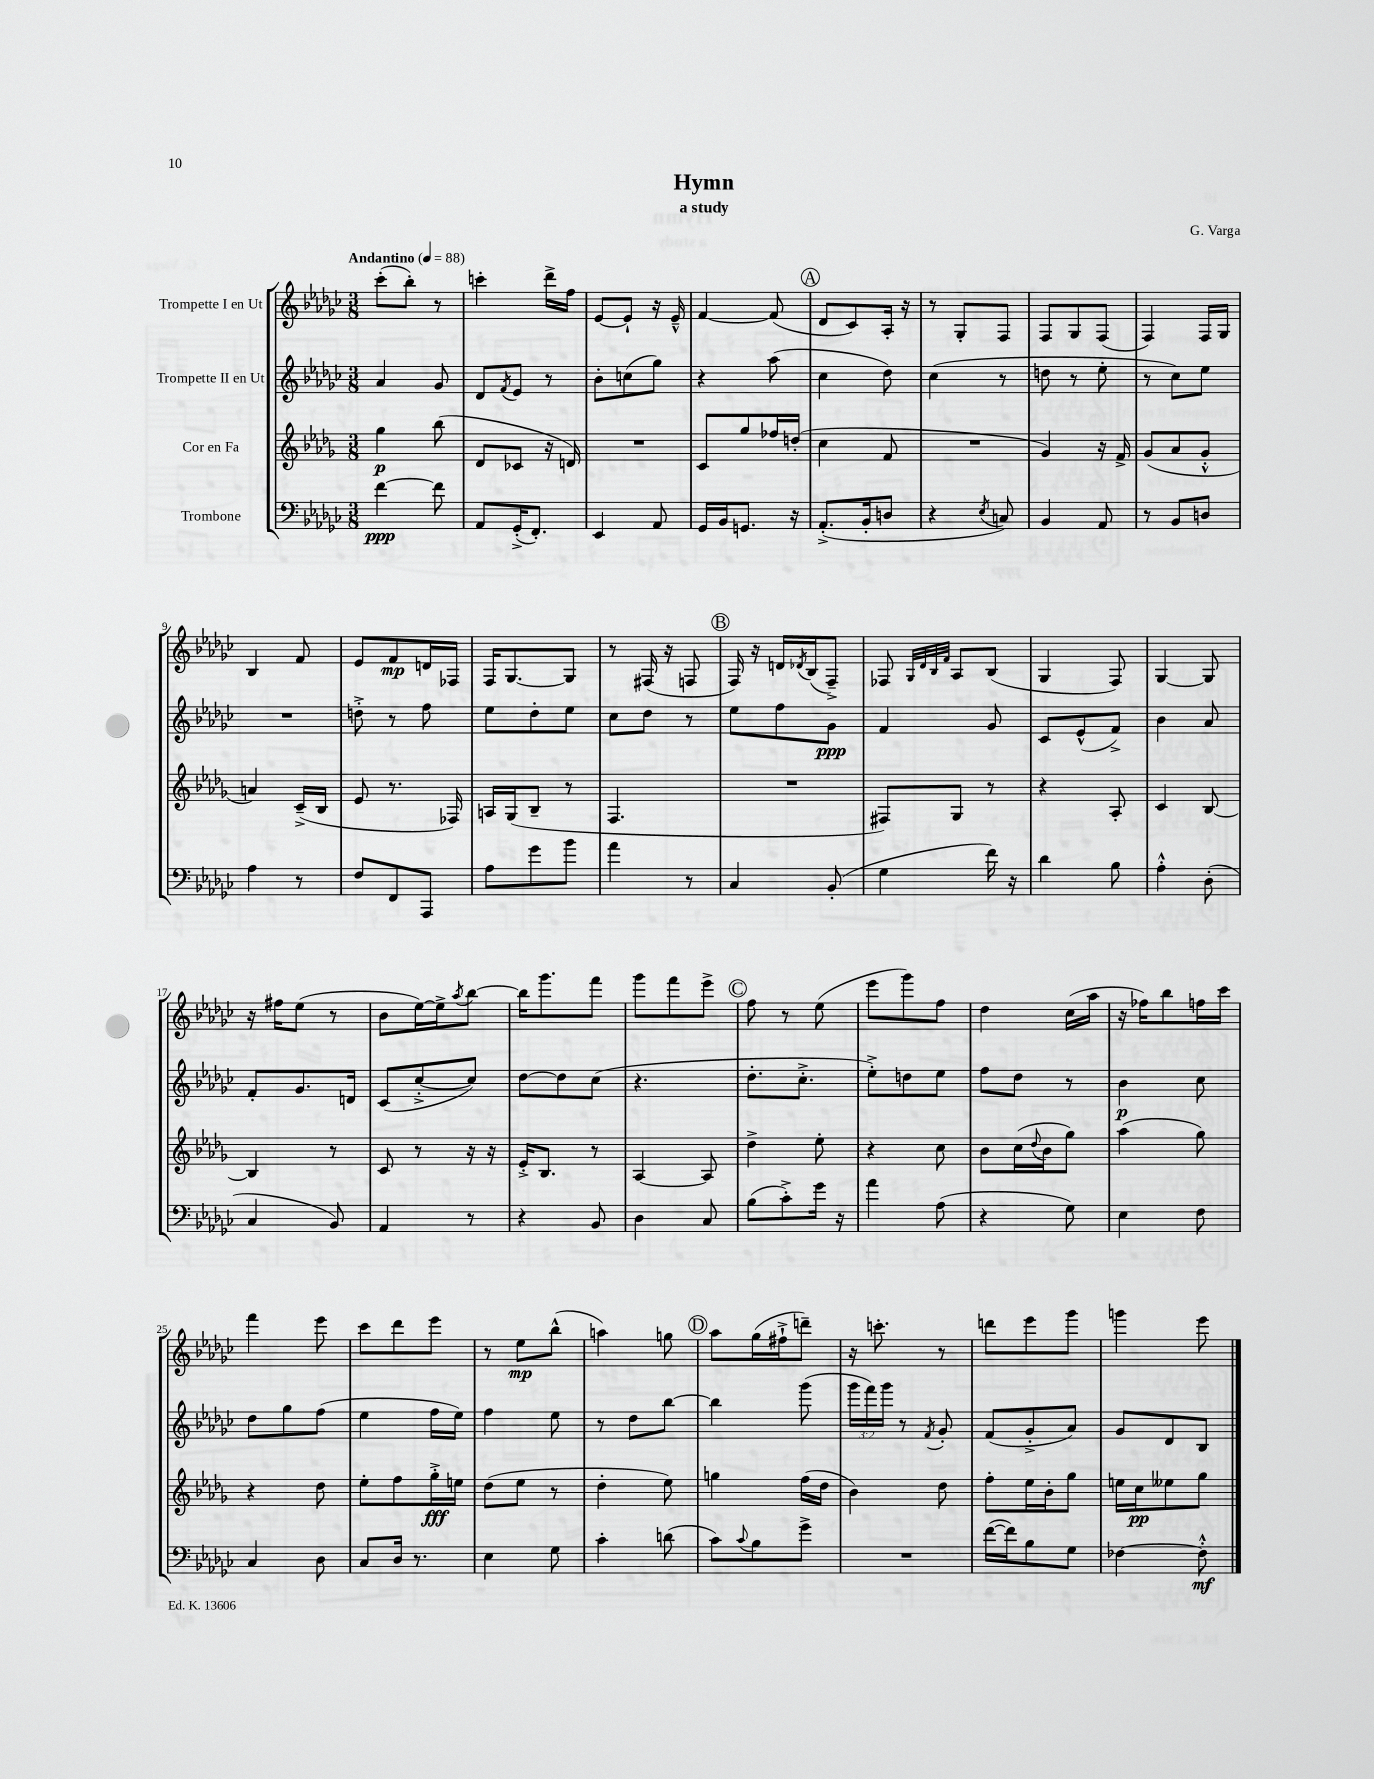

**kern	**kern	**kern	**kern
*staff4	*staff3	*staff2	*staff1
*clefF4	*clefG2	*clefG2	*clefG2
*k[b-e-a-d-g-c-]	*k[b-e-a-d-g-]	*k[b-e-a-d-g-c-]	*k[b-e-a-d-g-c-]
*M3/8	*M3/8	*M3/8	*M3/8
*MM88	*MM88	*MM88	*MM88
[4f\	4gg-\	4a-/	(8ccc-'\L
.	.	.	8bb-'\J)
8f\]	(8bb-\	8g-/	8r
=	=	=	=
8AA-/L	8d-/L	8d-/L	4ccc'\
.	.	8qf/	.
(16GG-'^/K	8c-/J	8e-/J	.
8.FF'/J)	.	.	.
.	16r	8r	16ddd-^\LL
.	16d/)	.	16ff\JJ
=	=	=	=
4EE-/	4.r	8b-'\L	[8e-/L
.	.	(8cc\	8e-`/]J
8AA-/	.	8gg-\J)	16r
.	.	.	16e-~^^/
=	=	=	=
16GG-/LL	8c/L	4r	[4f/
16BB-/J	.	.	.
8.GG/J	8gg-/	.	.
.	16ff-/L	(8aa-\	(8f/]
16r	(16dd'/JJ	.	.
=	=	=	=
(8.AA-'^/L	4cc\	4cc-\	8d-/L
.	.	.	8c-/)
16BB-'/k	.	.	.
8D/J	8f/	8dd-\)	16A-'/Jk
.	.	.	16r
=	=	=	=
4r	4.r	(4cc-\	8r
.	.	.	8G-'/L
8qE-/	.	.	.
8C/)	.	8r	8F/J
=	=	=	=
4BB-/	4g-/)	8dd\	8F/L
.	.	8r	8G-/
8AA-/	16r	8ee-'\	(8F/J
.	16f^/	.	.
=	=	=	=
8r	(8g-/L	8r	4F/)
8BB-/L	8a-/	8cc-\L)	.
8D/J	8g-'^^/J	8ee-\J	16F/LL
.	.	.	16G-/JJ
=	=	=	=
4A-\	4a/)	4.r	4B-/
8r	(16c~^/LL	.	8f/
.	16B-/JJ	.	.
=	=	=	=
8F/L	8e-/	8dd'^\	8e-/L
8FF/	8.r	8r	8f/
8AAA-/J	.	8ff\	16d/L
.	16F-/)	.	16F-/JJ
=	=	=	=
8A-\L	16A/LL	8ee-\L	16F/LK
.	(16G-/J	.	[8.G-/
8g-\	8B-~/J	8dd-'\	.
8b-\J	8r	8ee-\J	8G-/]J
=	=	=	=
4a-\	4.F/	8cc-\L	8r
.	.	8dd-\J	(16F#/
.	.	.	16r
8r	.	8r	8F/
=	=	=	=
4C-/	4.r	8ee-\L	16F/)
.	.	.	16r
.	.	8ff\	16d/LL
.	.	.	8qd-/
.	.	.	(16B-/J
(8BB-'/	.	8g-\J	8F~^/J)
=	=	=	=
4G-\	8F#/L)	4f/	8F-/
.	.	.	32qqG-/LLL
.	.	.	32qqd-/
.	.	.	32qqB-/
.	.	.	32qqf/JJJ
.	8G-/J	.	8A-/L
16f\)	8r	8g-/	(8B-/J
16r	.	.	.
=	=	=	=
4d-\	4r	8c-/L	4G-/
.	.	(8e-^^/	.
8B-\	8A-'/	8f^/J)	8F/)
=	=	=	=
4A-'^^\	4c/	4b-\	[4G-/
(8D-'\	[8B-/	8a-/	8G-/]
=	=	=	=
4C-/	4B-/]	8f'/L	16r
.	.	.	16ff#\LK
.	.	8.g-/	(8ee-\J
8BB-/)	8r	.	8r
.	.	16d/Jk	.
=	=	=	=
4AA-/	8c/	(8c-/L	8b-\L
.	8r	[8cc-'^/	[16ee-\L)
.	.	.	16ee-^\]J
.	.	.	8qaa-/
8r	16r	8cc-/]J)	[8bb-\J
.	16r	.	.
=	=	=	=
4r	16e-'^/LK	[8dd-\L	16bb-\]LK
.	8.B-/J	.	8.ggg-\
.	.	8dd-\]	.
8BB-/	8r	(8cc-\J	8fff\J
=	=	=	=
4D-\	[4A-/	4.r	8ggg-\L
.	.	.	8fff\
8C-/	8A-/]	.	8eee-^\J
=	=	=	=
(8B-\L	4dd-^\	8.dd-'\L	8ff\
8c-'^\)	.	.	8r
.	.	8.cc-'^\J	.
16g-\Jk	8ee-'\	.	(8ee-\
16r	.	.	.
=	=	=	=
4a-\	4r	8ee-'^\L)	8eee-\L
.	.	8dd\	8ggg-\)
(8A-\	8cc\	8ee-\J	8ff\J
=	=	=	=
4r	8b-\L	8ff\L	4dd-\
.	(16cc\L	8dd-\J	.
.	8qqdd-/	.	.
.	16b-\J	.	.
8G-\)	8gg-\J)	8r	(16cc-\LL
.	.	.	16aa-\JJ
=	=	=	=
4E-\	(4aa-\	4b-\	16r
.	.	.	16ff-\LK)
.	.	.	8bb-\
8F\	8gg-\)	8cc-\	16ff\L
.	.	.	16ccc-\JJ
=	=	=	=
4C-/	4r	8dd-\L	4fff\
.	.	8gg-\	.
8D-\	8dd-\	(8ff\J	8eee-\
=	=	=	=
8C-/L	8ee-'\L	4ee-\	8ccc-\L
16D-/Jk	8ff\	.	8ddd-\
8.r	.	.	.
.	16gg-'^\L	16ff\LL	8eee-\J
.	16ee\JJ	16ee-\JJ)	.
=	=	=	=
4E-\	(8dd-\L	4ff\	8r
.	8ee-\J	.	8ee-\L
8G-\	8r	8ee-\	(8bb-^^\J
=	=	=	=
4c-'\	4dd-'\	8r	4aa\)
.	.	8dd-\L	.
(8d\	8ee-\)	[8bb-\J	8gg\
=	=	=	=
8c-\L)	4gg\	4bb-\]	8aa-\L
8qqc-/	.	.	.
8B-\	.	.	(16gg-\L
.	.	.	16ff#`^\J
8g-^\J	(16ff\LL	(8ggg-\	8ddd~\J)
.	16dd-\JJ	.	.
=	=	=	=
4.r	4b-\)	24ggg-\LL	16r
.	.	24fff\)	.
.	.	.	8.ccc'\
.	.	24ggg-\JJ	.
.	.	8r	.
.	.	8qf/	.
.	8dd-\	8g-'/	8r
=	=	=	=
([16f\LL	8ff'\L	(8f/L	8ddd\L
16f\]J)	.	.	.
8B-\	16ee-\L	8g-'^/	8eee-\
.	16b-'\J	.	.
8G-\J	8gg-\J	8a-/J)	8ggg-\J
=	=	=	=
[4F-\	16ee\LL	8g-/L	4ggg\
.	16cc\J	.	.
.	8ee--\	8d-/	.
8F-'^^\]	8gg-\J	8B-/J	8eee-\
==	==	==	==
*-	*-	*-	*-
